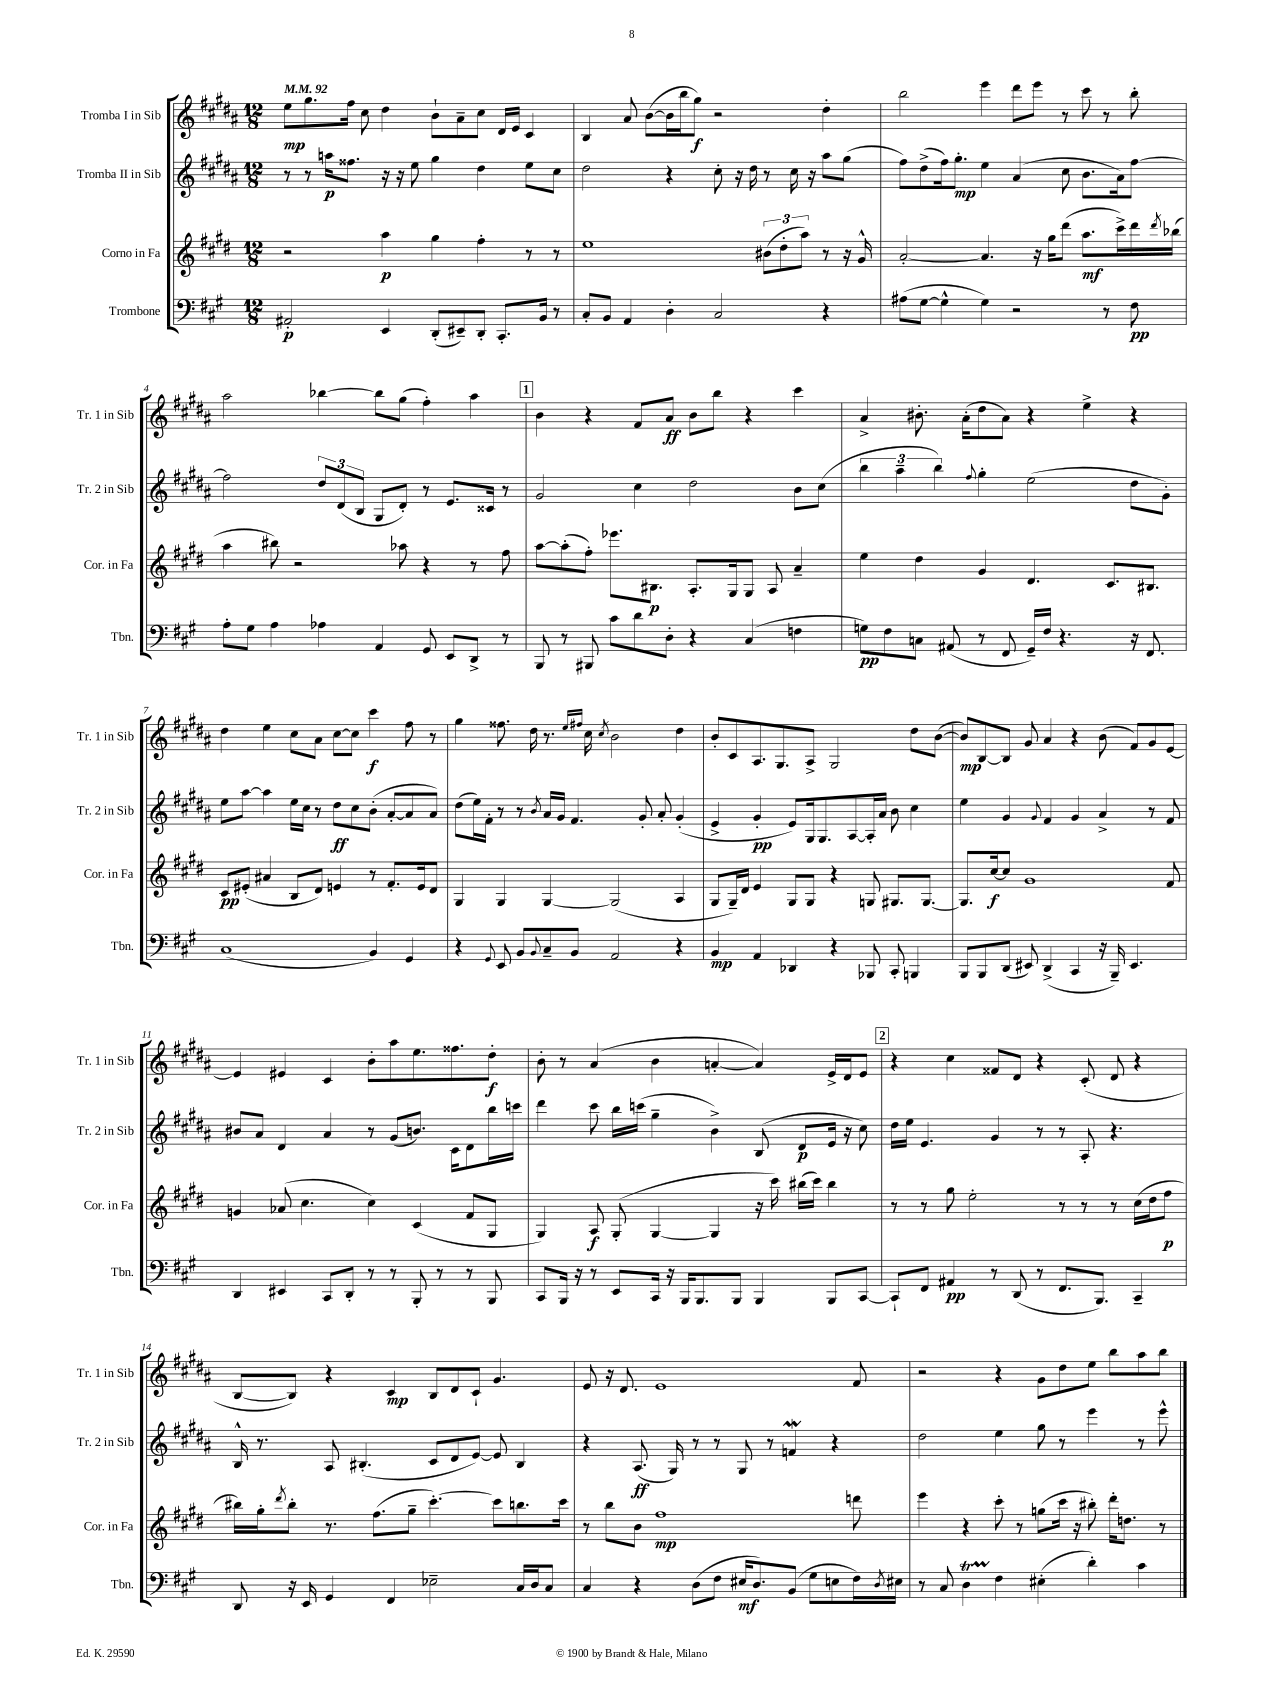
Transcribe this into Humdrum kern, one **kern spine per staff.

**kern	**kern	**kern	**kern
*staff4	*staff3	*staff2	*staff1
*clefF4	*clefG2	*clefG2	*clefG2
*k[f#c#g#]	*k[f#c#g#d#]	*k[f#c#g#d#a#]	*k[f#c#g#d#a#]
*M12/8	*M12/8	*M12/8	*M12/8
*MM92	*MM92	*MM92	*MM92
2AA#'/	2r	8r	8ee\L
.	.	8r	8.gg#\
.	.	16aa\LK	.
.	.	8.ff##\J	16ff#\Jk
.	.	.	8cc#\
4EE/	4aa\	16r	4dd#\
.	.	16r	.
.	.	8ee\	.
(8DD'/L	4gg#\	4gg#\	8b`\L
8EE#~/)	.	.	8a#~\
8DD'/J	4ff#'\	4dd#\	8cc#\J
8.CC#'/L	.	.	16d#/LL
.	.	.	16e/JJ
.	8r	8ee\L	4c#/
16BB/Jk	.	.	.
8r	8r	8cc#\J	.
=	=	=	=
8C#'/L	1ee	2dd#\	4B/
8BB/J	.	.	.
4AA/	.	.	8a#/
.	.	.	([8b\L
4D'\	.	4r	16b\]L
.	.	.	16bb\J
.	.	.	8gg#\J)
2C#/	.	8cc#'\	2r
.	.	16r	.
.	.	16dd#\	.
.	(12b#\L	8r	.
.	12dd#'\	.	.
.	.	16cc#\	.
.	12aa\J)	.	.
.	.	16r	.
4r	8r	8aa#\L	4dd#'\
.	16r	(8gg#\J	.
.	16g#^^/	.	.
=	=	=	=
(8A#\L	[2a'/	8ff#\L)	2bb\
[8G#\J	.	(8dd#^\	.
4G#^^\]	.	16ff#\k)	.
.	.	8.gg#'\J	.
4G#\)	4.a/]	4ee\	4eee\
2r	.	(4a#/	8ddd#\L
.	16r	.	8eee\J
.	16gg#\LK	.	.
.	(8ddd#\J	8cc#\	8r
.	8.aa\L	8.b\L	8ccc#\
8r	.	.	8r
.	16ccc#^\L)	16a#\k)	.
8F#\	16ddd#\	[8ff#\J	8bb'\
.	8qddd#/	.	.
.	(16bb-\JJ	.	.
=	=	=	=
8A'\L	4aa\	2ff#\]	2aa#\
8G#\J	.	.	.
4A\	8bb#\)	.	.
.	2r	.	.
4A-\	.	12dd#/L	[4bb-\
.	.	(12d#/	.
.	.	12B/J	.
4AA/	.	8G#/L	8bb-\]L
.	8aa-\	8d#'/J)	(8gg#\J
8GG#/	4r	8r	4ff#'\)
8EE/L	.	8.e/L	.
8DD^/J	8r	.	4aa#\
.	.	16c##/Jk	.
8r	8ff#\	8r	.
=	=	=	=
8BBB/	[8aa\L	2g#/	4b\
8r	(8aa'\]	.	.
8BBB#/	8ff#'\J)	.	4r
8c#\L	8.eee-\L	.	.
8d\	.	4cc#\	8f#/L
.	8.B#\J	.	.
8D'\J	.	.	8a#/J
4r	8.A'/L	2dd#\	8b\L
.	.	.	8bb\J
.	16G#/k	.	.
(4C#/	8G#/J	.	4r
.	8A/	.	.
4F\	4a~/	8b\L	4ccc#\
.	.	(8cc#\J	.
=	=	=	=
8G\L)	4ee\	6bb\	4a#^/
8F#\	.	.	.
.	.	6aa#~\	.
8C\J	4dd#\	.	8.b#'\
.	.	6bb\)	.
(8AA#/	.	.	.
.	.	.	(16a#'\LK
.	.	8qqff#/	.
8r	4g#/	4gg#'\	8dd#\
8FF#/	.	.	8a#\J)
16GG#~/LL)	4.d#/	(2ee\	4r
16F#/JJ	.	.	.
4.r	.	.	.
.	.	.	4ee^\
.	8.c#/L	.	.
16r	.	8dd#\L	4r
8.FF#/	8.B#/J	.	.
.	.	8g#'\J)	.
=	=	=	=
(1C#	8c#/L	8ee\L	4dd#\
.	(8e#'/J	[8aa#\J	.
.	4a#/	4aa#\]	4ee\
.	8B/L	16ee\LL	8cc#\L
.	.	16cc#\JJ	.
.	8d#/J)	8r	8a#\J
.	4e/	8dd#\L	[8cc#\L
.	.	8cc#\	8cc#\]J
4BB/)	8r	(8b'\J	4ccc#\
.	8.f#'/L	[8a#'/L	.
4GG#/	.	8a#/]	8ff#\
.	16e/k	.	.
.	8d#/J	8a#/J)	8r
=	=	=	=
4r	4G#/	(8dd#\L	4gg#\
.	.	16ee\L)	.
.	.	16f#'\JJ	.
8qqGG#/	.	.	.
8EE/	4G#/	8r	8.ff##\
8BB/L	.	8r	.
.	.	.	16dd#\
8qqBB/	.	8qb/	.
8C#~/	[4G#/	16a#/LL	8.r
.	.	16g#/JJ	.
8BB/J	.	4.f#/	.
.	.	.	16qqee/LL
.	.	.	16qqff#/JJ
.	.	.	16cc#\
.	.	.	8qcc#/
2AA/	(2G#/]	.	2b\
.	.	8g#'/	.
.	.	8a#'/	.
4r	4A/	(4g#'/	4dd#\
=	=	=	=
4BB/	8G#/L	4e^/	8b'/L
.	16G#~/L)	.	8c#/
.	16d#/JJ	.	.
4AA/	4e/	4g#'/	8.A#/
.	.	.	8.G#/
4DD-/	8G#/L	8e/L)	.
.	8G#/J	16G#/k	8A#^/J
.	.	8.G#/	.
4r	4r	.	2G#/
.	.	[8A#/	.
8BBB-/	8G/	16A#'/]L	.
.	.	16a#/JJ	.
8CC#'/	8.G#/L	8b\	.
4BBB/	.	4cc#\	8dd#\L
.	[8.G#/J	.	.
.	.	.	([8b\J
=	=	=	=
8BBB/L	8.G#/]L	4ee\	8b/]L)
8BBB/	.	.	[8B/
.	[16cc#/k	.	.
(8DD/J	8cc#/]J	4g#/	8B/]J
8EE#/)	1g#	.	8g#/
.	.	8qqg#/	.
(4DD^/	.	4f#/	4a#/
4CC#/	.	4g#/	4r
16r	.	4a#^/	(8b\
16BBB~/)	.	.	.
4.EE#/	.	.	8f#/L)
.	.	8r	8g#/
.	8f#/	8f#/	[8e/J
=	=	=	=
4DD/	4g/	8b#/L	4e/]
.	.	8a#/J	.
4EE#/	(8a-/	4d#/	4e#/
.	4.cc#\	.	.
8CC#/L	.	4a#/	4c#/
8DD'/J	.	.	.
8r	4cc#\)	8r	8b'\L
8r	.	(8g#/L	8aa#\
8BBB'/	(4c#/	8.b/J)	8.ee\
8r	.	.	.
.	.	16c#\LK	8.ff##\
8r	8f#/L	8d#\	.
8BBB/	8G#/J	16bb\L	8dd#'\J
.	.	16ccc\JJ	.
=	=	=	=
8CC#/L	4G#/)	4ddd#\	8b'\
16BBB/Jk	.	.	8r
16r	.	.	.
8r	8A/	8ccc#\	(4a#/
8EE/L	(8G#'/	16bb\LL	.
.	.	(16ccc\JJ	.
16CC#/Jk	[4G#/	4gg#~\	4b\
16r	.	.	.
16BBB/LK	.	.	.
8.BBB/	.	.	.
.	4G#/]	4b^\)	[4a'/
8BBB/J	.	.	.
4BBB/	16r	(8B/	4a/])
.	16ccc#\)	.	.
.	(16bb#\LL	8d#/L	.
.	16ccc#\JJ)	.	.
8BBB/L	4bb#\	16e/Jk	16e^/LL
.	.	16r	16d#/J
[8CC#/J	.	8cc#\)	8e/J
=	=	=	=
8CC#`/]L	8r	16dd#\LL	4r
.	.	16ee\JJ	.
8FF#/J	8r	4.e/	.
4AA#/	8gg#\	.	4cc#\
.	2ee'\	.	.
8r	.	4g#/	8f##/L
(8DD/	.	.	8d#/J
8r	.	8r	4r
8.FF#/L	8r	8r	.
.	8r	8A#'/	(8c#'/
8.BBB/J)	.	.	.
.	8r	4.r	8d#/
4CC#~/	(16cc#\LL	.	4r
.	16dd#\J	.	.
.	8ff#\J	.	.
=	=	=	=
8DD/	16bb#\LL)	16B^^/	[8B/L
.	16gg#'\J	8.r	.
.	8qddd#/	.	.
16r	8bb#'\J	.	8B/]J)
16EE/	.	.	.
4GG#/	8.r	8A#/	4r
.	.	(4.B#'/	.
.	(8.ff#\L	.	.
4FF#/	.	.	4c#/
.	8gg#~\J	.	.
2E-~\	[4.ccc#'\)	8c#/L	8B/L
.	.	8d#/	8d#/
.	.	[8e/J)	8c#`/J
.	8ccc#\]L	8e/]	4.g#/
16C#/LL	8.bb\	4B#/	.
16D/J	.	.	.
8C#/J	.	.	.
.	16ccc#\Jk	.	.
=	=	=	=
4C#/	8r	4r	8e/
.	8bb\L	.	16r
.	.	.	8.d#/
4r	8b\J	(8.A#/	.
.	1ff#	.	1e
.	.	16G#/)	.
(8D\L	.	8r	.
8F#\J	.	8r	.
16E#/LK	.	8G#/	.
8.D/)	.	.	.
.	.	8r	.
(8BB/J	.	4f/	.
8G#\L	.	.	.
8E\	.	4r	.
16F#\L)	8ddd\	.	8f#/
8qD/	.	.	.
16E#\JJ	.	.	.
=	=	=	=
8r	4eee\	2dd#\	2r
8C#/	.	.	.
4D\	4r	.	.
4F#\	8ccc#'\	4ee\	4r
.	8r	.	.
(4E#'\	(8gg\L	8gg#\	8g#\L
.	16ccc#\Jk	8r	8dd#\
.	16r	.	.
4d'\)	8bb#'\)	4eee\	8ee\J
.	16ddd#'\LK	.	8bb\L
.	8.dd\J	.	.
4c#\	.	8r	8aa#\
.	8r	8eee^^\	8bb\J
==	==	==	==
*-	*-	*-	*-
